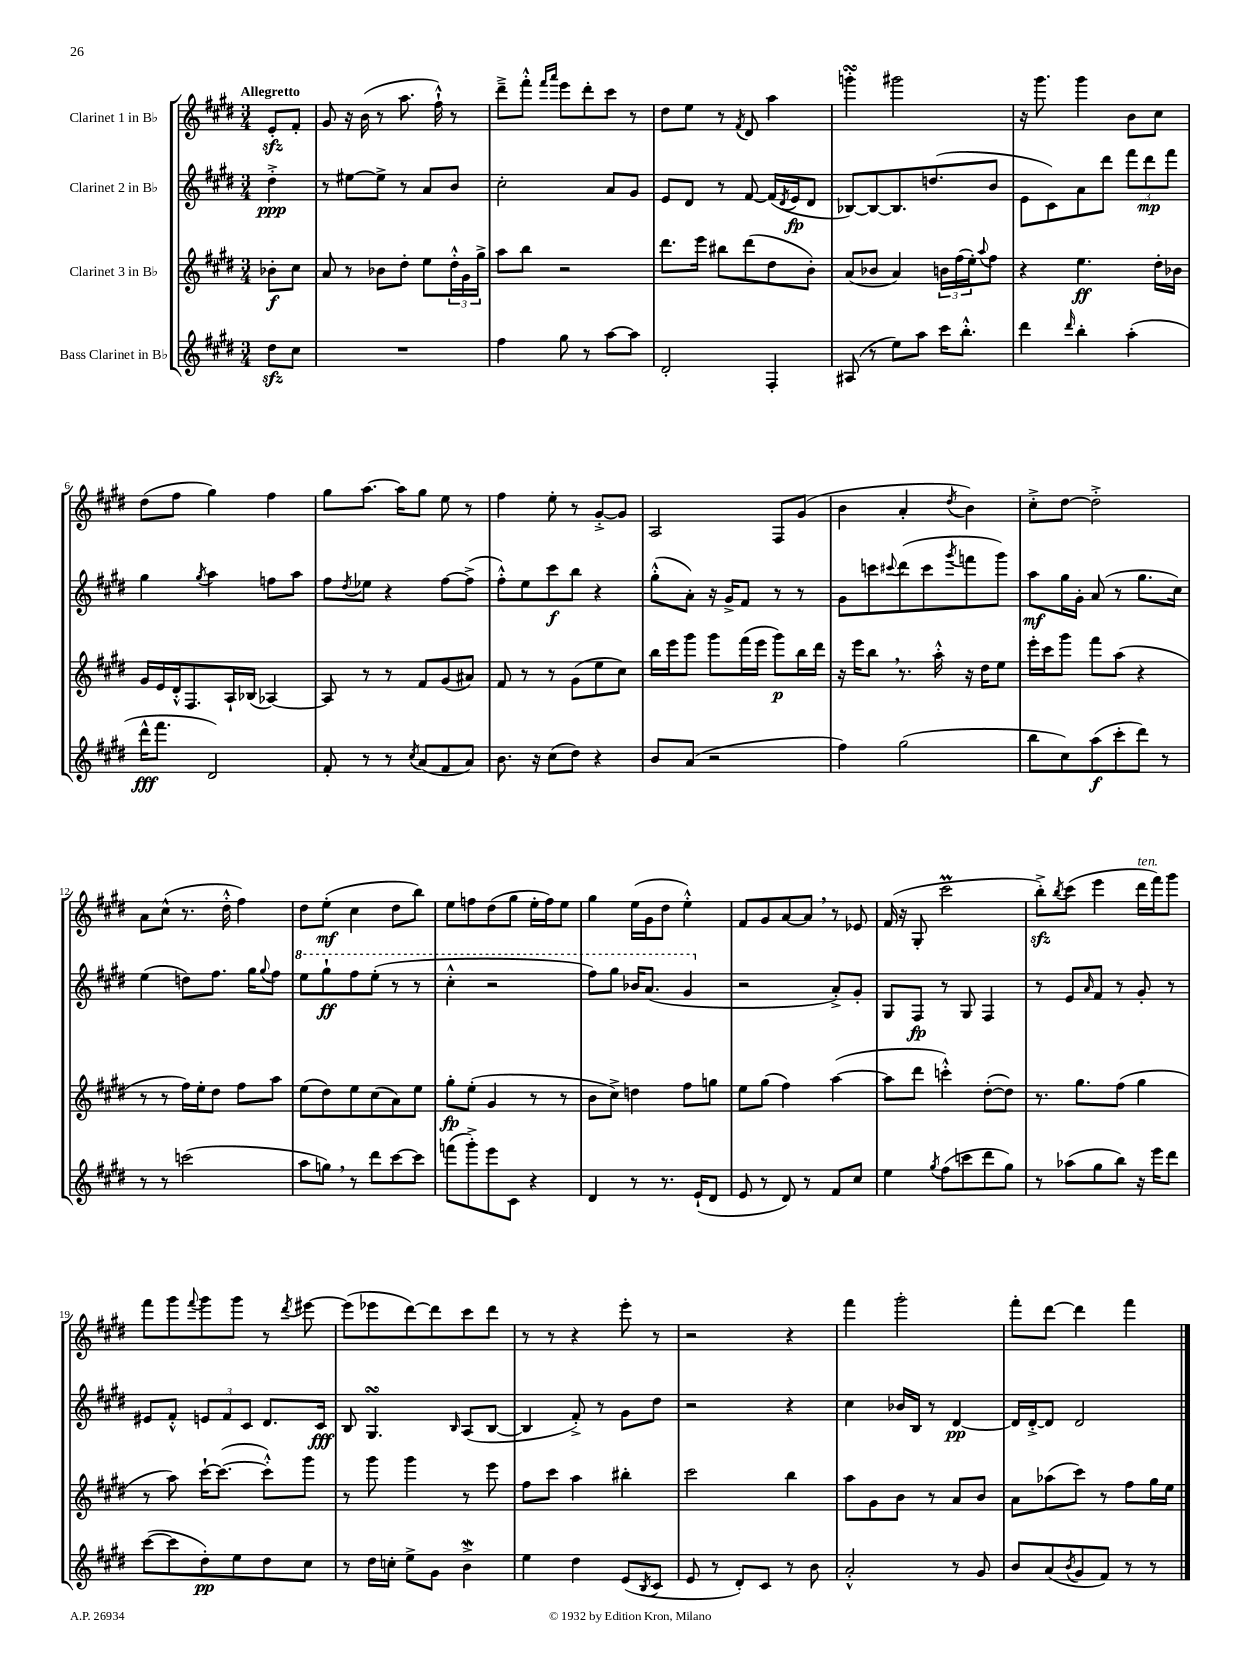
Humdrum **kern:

**kern	**kern	**kern	**kern
*staff4	*staff3	*staff2	*staff1
*clefG2	*clefG2	*clefG2	*clefG2
*k[f#c#g#d#]	*k[f#c#g#d#]	*k[f#c#g#d#]	*k[f#c#g#d#]
*M3/4	*M3/4	*M3/4	*M3/4
8dd#\L	8b-'\L	4dd#'^\	8e'/L
8cc#\J	8cc#\J	.	8f#'/J
=	=	=	=
2.r	8a/	8r	8g#/
.	8r	[8ee#\L	16r
.	.	.	(16b\
.	8b-\L	8ee#^\]J	8r
.	8dd#'\J	8r	8.aa\
.	8ee\L	8a/L	.
.	.	.	16ff#`^^\)
.	24dd#'^^\L	8b/J	8r
.	24g#\	.	.
.	24gg#^\JJ	.	.
=	=	=	=
4ff#\	8aa\L	2cc#'\	8ddd#~^\L
.	8bb\J	.	8fff#'^^\J
.	.	.	16qqfff#/LL
.	.	.	16qqaaa/JJ
8gg#\	2r	.	8eee\L
8r	.	.	8ddd#'\
[8aa\L	.	8a/L	8ccc#\J
8aa\]J	.	8g#/J	8r
=	=	=	=
2d#'/	8.ddd#\L	8e/L	8dd#\L
.	.	8d#/J	8ee\J
.	16eee\Jk	.	.
.	8bb#\L	8r	8r
.	.	.	8qf#/
.	(8ddd#\	[8f#/	8d#/
4F#'/	8dd#\	(16f#/]LL	4aa\
.	.	8qd#/	.
.	.	16e/J	.
.	8b'\J)	8d#/J	.
=	=	=	=
(8A#/	(8a/L	[8B-/L)	4ggg'\
8r	8b-/J	8B-/_	.
8ee\L)	4a/)	8.B-/]	2ggg#\
8aa\J	.	.	.
.	.	(8.dd/	.
16ccc#\LK	24b\LL	.	.
.	(24ff#\	.	.
8.bb'^^\J	.	.	.
.	24ee'\J)	.	.
.	8qqaa/	.	.
.	8ff#\J	8b/J	.
=	=	=	=
4ddd#\	4r	8e\L	16r
.	.	.	8.ggg#\
.	.	8c#\)	.
16qqddd#/	.	.	.
4bb'\	4.ee\	8a\	4ggg#\
.	.	8ddd#\J	.
(4aa'\	.	12fff#\L	8b\L
.	.	12ddd#\	.
.	16dd#'\LL	.	8cc#\J
.	.	12fff#\J	.
.	16b-\JJ	.	.
=	=	=	=
16ddd#^^\LK	16g#/LL	4gg#\	(8dd#\L
8.fff#\J	16e/	.	.
.	16d#'^^/J	.	8ff#\J
.	8.F#/	.	.
.	.	8qgg#/	.
2d#/)	.	4aa\	4gg#\)
.	16A`/L	.	.
.	(16B-/JJ	.	.
.	[4A-/)	8ff\L	4ff#\
.	.	8aa\J	.
=	=	=	=
8f#'/	8A-/]	8ff#\L	8gg#\L
.	.	8qdd#/	.
8r	8r	8ee-\J	[8.aa\J
8r	8r	4r	.
.	.	.	16aa\]LK
8qcc#/	.	.	.
(8a/L	8f#/L	.	8gg#\J
8f#/	(8g#/	[8ff#\L	8ee\
8a/J)	8a#/J)	(8ff#^\]J	8r
=	=	=	=
8.b\	8f#/	8ff#'^^\L)	4ff#\
.	8r	8ee\	.
16r	.	.	.
(8cc#\L	8r	8ccc#\	8ee'\
8dd#\J)	(8g#\L	8bb\J	8r
4r	8ee\	4r	[8g#'^/L
.	8cc#\J)	.	8g#/]J
=	=	=	=
8b/L	16bb\LL	(8gg#'^^\L	2A/
.	16eee\J	.	.
(8a/J	8ggg#\J	8a'\J)	.
2r	8ggg#\L	16r	.
.	.	16g#^/LK	.
.	(16fff#\L	8f#/J	.
.	16eee\JJ	.	.
.	8ggg#\L)	8r	8F#/L
.	16bb\L	8r	(8g#/J
.	16ddd#\JJ	.	.
=	=	=	=
4ff#\)	16r	8g#\L	4b\
.	16eee\LK	.	.
.	8bb\J	8ccc\	.
.	.	8qqccc#/	.
(2gg#\	8.r	(8ddd#\	4a'/
.	.	8ccc#\	.
.	16aa'^^\	.	.
.	.	8qggg#/	8qdd#/
.	16r	8fff\	4b\)
.	16dd#\LK	.	.
.	8ee\J	8ggg#\J)	.
=	=	=	=
8bb\L	16eee'\LL	8aa\L	8cc#'^\L
.	16ccc#\J	.	.
8cc#\)	8ggg#\J	16gg#\L	[8dd#\J
.	.	16g#'\JJ	.
(8aa\	8fff#\L	(8a/	2dd#'^\]
8ccc#'\	(8aa\J	8r	.
8ddd#\J)	4r	8.gg#\L	.
8r	.	.	.
.	.	16cc#\Jk)	.
=	=	=	=
8r	8r	(4ee\	8a\L
8r	8r	.	(8cc#^^\J
(2ccc\	16ff#\LL)	8dd\L)	8.r
.	16ee'\J	.	.
.	8dd#\J	8.ff#\J	.
.	.	.	16dd#'^^\
.	8ff#\L	.	4ff#\)
.	.	16gg#\LK	.
.	.	8qqgg#/	.
.	8aa\J	8ff#\J	.
=	=	=	=
8aa\L	(8ee\L	8eee\L	8dd#\L
8gg\J)	8dd#\)	8ggg#`\	(8ee'\J
8r	8ee\	8fff#\	4cc#\
8ddd#\L	(8cc#\	(8eee'\J	.
[8ccc#\	8a\)	8r	8dd#\L
8ccc#\]J	8ee\J	8r	8bb\J)
=	=	=	=
(8fff\L	8gg#'\L	4ccc#'^^\	8ee\L
8ggg#'^\)	(8ee'\J	.	8ff\
8eee\	4g#/	2r	(8dd#\
8c#\J	.	.	8gg#\J
4r	8r	.	16ee'\LL
.	.	.	16ff\J)
.	8r	.	8ee\J
=	=	=	=
4d#/	8b\L	8fff#\L)	4gg#\
.	8cc#^\J)	8ggg#\J	.
8r	4dd\	16bb-/LK	(16ee\LL
.	.	(8.aa/J	16g#\J
8.r	.	.	8dd#\J
.	8ff#\L	4gg#/	4ee'^^\)
(16e`/LK	.	.	.
8d#/J	8gg\J	.	.
=	=	=	=
8e/	8ee\L	2r	8f#/L
8r	(8gg#\J	.	8g#/
8d#/)	4ff#\)	.	[8a/
8r	.	.	8a/]J
8f#/L	([4aa\	8a'^/L)	8r
8cc#/J	.	8g#'/J	8e-/
=	=	=	=
4ee\	8aa\]L	8G#/L	(16f#/
.	.	.	16r
.	8ddd#\J	8F#/J	8G#'/
8qgg#/	.	.	.
(8ff#\L	4ccc'^^\)	8r	2ccc#\
8ccc\	.	8G#/	.
8ddd#\	([8dd#'\L	4F#/	.
8gg#\J)	8dd#\]J)	.	.
=	=	=	=
8r	8.r	8r	8bb'^\L)
.	.	.	8qbb/
(8aa-\L	.	8e/L	(8ccc#\J
.	8.gg#\L	.	.
.	.	16qqa/	.
8gg#\	.	8f#/J	4eee\
8bb\J)	(8ff#\J	8r	.
16r	4gg#\	8g#'/	16ddd#\LL
16eee\LK	.	.	16fff#\J)
8ddd#\J	.	8r	8ggg#\J
=	=	=	=
([8ccc#\L	8r	8e#/L	8fff#\L
8ccc#\]	8aa\)	8f#'^^/J	8ggg#\
.	.	.	8qqfff#/
8dd#'\)	[16ccc#`\LK	12e/L	8ggg#\
.	(8.ccc#\_J	.	.
.	.	12f#/	.
8ee\	.	.	8ggg#\J
.	.	12c#/J	.
8dd#\	8ccc#'^^\]L)	8.d#/L	8r
.	.	.	8qddd#/
8cc#\J	8ggg#\J	.	[8eee#\
.	.	16c#/Jk	.
=	=	=	=
8r	8r	8B/	(8eee#\]L
16dd#\LL	8ggg#\	4.G#/	8eee-\
16cc'\JJ	.	.	.
8ee^\L	4ggg#\	.	[8ddd#\)
8g#\J	.	.	8ddd#\]
.	.	16qqB/	.
4b^\	8r	(8A/L	8ccc#\
.	8eee\	[8B/J	8ddd#\J
=	=	=	=
4ee\	8ff#\L	4B/]	8r
.	8ccc#\J	.	8r
4dd#\	4aa\	8f#'^/)	4r
.	.	8r	.
(8e/L	4bb#'\	8g#\L	8eee'\
8qB/	.	.	.
8c#/J	.	8dd#\J	8r
=	=	=	=
8e/	2ccc#\	2r	2r
8r	.	.	.
8d#'/L)	.	.	.
8c#/J	.	.	.
8r	4bb\	4r	4r
8b\	.	.	.
=	=	=	=
2a'^^/	8aa\L	4cc#\	4fff#\
.	8g#\	.	.
.	8b\J	16b-/LL	2ggg#'\
.	.	16B/JJ	.
.	8r	8r	.
8r	8a/L	[4d#/	.
8g#/	8b/J	.	.
=	=	=	=
8b/L	8a\L	16d#/]LL	8fff#'\L
.	.	[16d#'^/J	.
(8a/	(8aa-\	8d#/]J	[8ddd#\J
8qb/	.	.	.
8g#/	8ccc#\J)	2d#/	4ddd#\]
8f#/J)	8r	.	.
8r	8ff#\L	.	4fff#\
8r	16gg#\L	.	.
.	16ee\JJ	.	.
==	==	==	==
*-	*-	*-	*-
